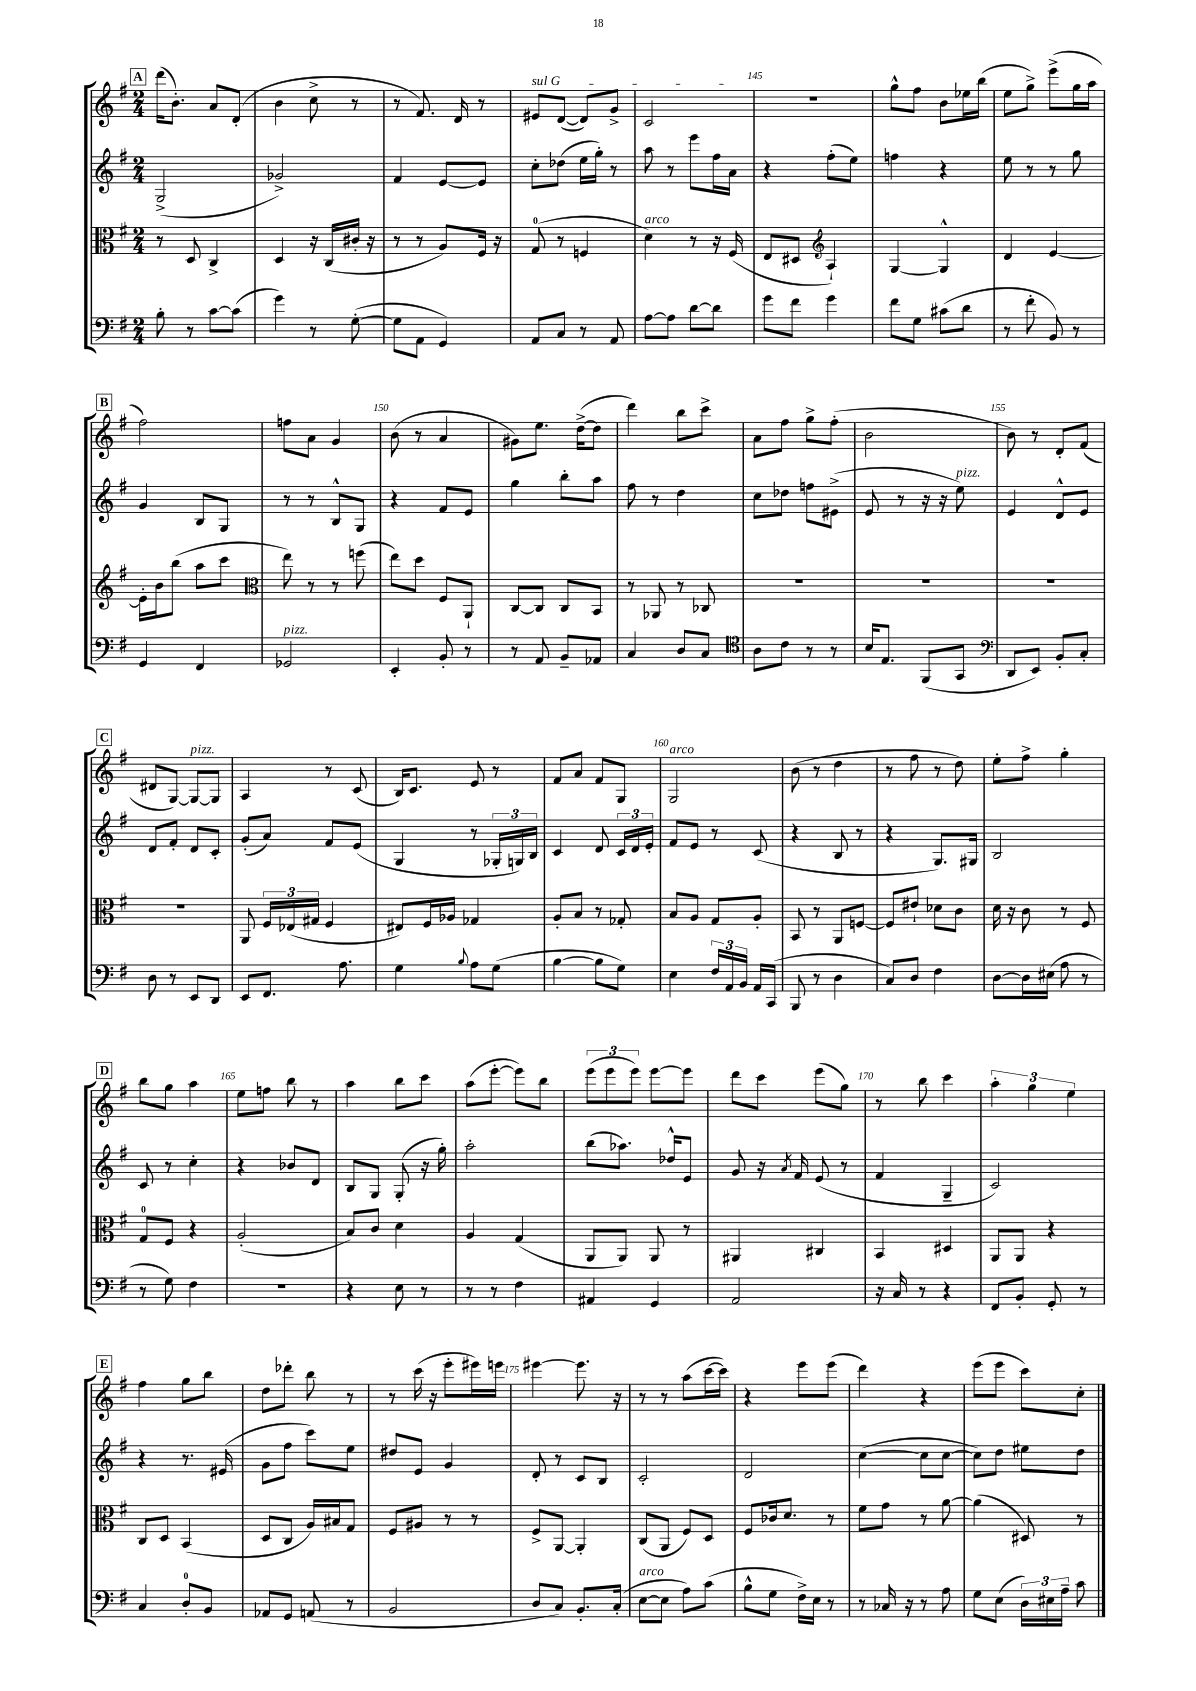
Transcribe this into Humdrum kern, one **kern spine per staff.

**kern	**kern	**kern	**kern
*staff4	*staff3	*staff2	*staff1
*clefF4	*clefC3	*clefG2	*clefG2
*k[f#]	*k[f#]	*k[f#]	*k[f#]
*M2/4	*M2/4	*M2/4	*M2/4
8B'\	8r	(2G^/	(16ddd\LK
.	.	.	8.b'\J)
8r	8D/	.	.
[8c\L	4C^/	.	8a/L
(8c\]J	.	.	(8d'/J
=	=	=	=
4g\)	4D/	2g-^/)	4b\
8r	16r	.	8cc^\
.	(16C/LL	.	.
([8G'\	16c#'/JJ	.	8r
.	16r	.	.
=	=	=	=
8G\]L	8r	4f#/	8r
8AA\J	8r	.	8.f#/)
4GG/)	8A/L)	[8e/L	.
.	.	.	16d/
.	16F#/Jk	8e/]J	8r
.	16r	.	.
=	=	=	=
8AA/L	(8G/	8cc'\L	8e#/L
8C/J	8r	(8dd-\J	([8d/J
8r	4F/	16ee\LL	8d/]L)
.	.	16gg'\JJ)	.
8AA/	.	8r	8g^/J
=	=	=	=
[8A\L	4d\)	8aa\	2c/
8A\]J	.	8r	.
[8d\L	8r	8eee\L	.
8d\]J	16r	16ff#\L	.
.	(16F#/	16a\JJ	.
=	=	=	=
8g\L	8E/L	4r	2r
8f#\J	8D#/J	.	.
*	*clefG2	*	*
4g\	4A`/)	(8ff#'\L	.
.	.	8ee\J)	.
=	=	=	=
8f#\L	[4G/	4ff\	8gg^^\L
8G\J	.	.	8ff#\J
(8c#\L	4G^^/]	4r	8b\L
8d\J	.	.	16ee-\L
.	.	.	(16bb\JJ
=	=	=	=
8r	4d/	8ee\	8ee\L
8f#'\	.	8r	8gg^\J)
8BB/)	[4e/	8r	(8eee^\L
8r	.	8gg\	16gg\L
.	.	.	16aa\JJ
=	=	=	=
4GG/	16e'\]LL	4g/	2ff#\)
.	16b\J	.	.
.	(8bb\J	.	.
4FF#/	8aa\L	8B/L	.
.	8ccc\J	8G/J	.
=	=	=	=
*	*clefC3	*	*
2GG-/	8ee\)	8r	8ff\L
.	8r	8r	8a\J
.	8r	8B^^/L	4g/
.	(8ff\	8G/J	.
=	=	=	=
4EE'/	8ee\L)	4r	(8b\
.	8dd\J	.	8r
8BB'/	8F#/L	8f#/L	4a/
8r	8AA`/J	8e/J	.
=	=	=	=
8r	[8C/L	4gg\	8g#\L)
8AA/	8C/]J	.	8.ee\J
8BB~/L	8C/L	8bb'\L	.
.	.	.	([16dd^\LK
8AA-/J	8BB/J	8aa\J	8dd\]J
=	=	=	=
4C/	8r	8ff#\	4ddd\)
.	8AA-/	8r	.
8D/L	8r	4dd\	8bb\L
8C/J	8C-/	.	8ccc^\J
=	=	=	=
*clefC4	*	*	*
8A\L	2r	8cc\L	8a\L
8c\J	.	8dd-\J	8ff#\J
8r	.	8ff\L	8gg^\L
8r	.	(8e#^\J	(8ff#'\J
=	=	=	=
16B/LK	2r	8e/	2b\
8.E/J	.	.	.
.	.	8r	.
(8FF#/L	.	16r	.
.	.	16r	.
8GG/J	.	8ee\)	.
=	=	=	=
*clefF4	*	*	*
8DD/L	2r	4e/	8b\)
8EE/J)	.	.	8r
8BB'/L	.	8d^^/L	8d'/L
8C'/J	.	8e/J	(8f#/J
=	=	=	=
8D\	2r	8d/L	8d#/L
8r	.	8f#'/J	[8G/J)
8EE/L	.	8d/L	8G/_L
8DD/J	.	8c'/J	8G/]J
=	=	=	=
8EE/L	8AA/	(8g'/L	4A/
8.FF#/J	24F#/LL	8a/J)	.
.	(24E-/	.	.
.	24G#/JJ	.	.
.	4F#/	8f#/L	8r
8.A\	.	.	.
.	.	(8e/J	(8c/
=	=	=	=
4G\	8E#/L)	4G/	16B/LK)
.	.	.	8.c/J
.	16F#/L	.	.
.	16A-/JJ	.	.
8qqB/	.	.	.
8A\L	4G-/	8r	8e/
(8G\J	.	24G-'/LL	8r
.	.	24G/)	.
.	.	24B/JJ	.
=	=	=	=
[4B\	8A'/L	4c/	8f#/L
.	8B/J	.	8a/J
8B\]L	8r	8d/	8f#/L
8G\J)	8G-'/	24c/LL	8G/J
.	.	24d/	.
.	.	24e'/JJ	.
=	=	=	=
4E\	8B/L	8f#/L	2G/
.	8A/J	8e/J	.
24F#/LL	8G/L	8r	.
24AA/	.	.	.
24BB/JJ	.	.	.
16AA/LL	8A'/J	(8c/	.
(16CC/JJ	.	.	.
=	=	=	=
8BBB/	8BB/	4r	(8b\
8r	8r	.	8r
4D\	8AA/L	8B/	4dd\
.	[8F/J	8r	.
=	=	=	=
8C/L)	8F/]L	4r	8r
8D/J	8e#`/J	.	8ff#\
4F#\	8d-\L	8.G/L)	8r
.	8c\J	.	8dd\)
.	.	16G#/Jk	.
=	=	=	=
[8D\L	16d\	2B/	8ee'\L
.	16r	.	.
16D\]L	8c\	.	8ff#^\J
(16E#\JJ	.	.	.
8A\	8r	.	4gg'\
8r	8F#/	.	.
=	=	=	=
8r	8G/L	8c/	8bb\L
8G\)	8F#/J	8r	8gg\J
4F#\	4r	4cc'\	4aa\
=	=	=	=
2r	(2A'/	4r	8ee\L
.	.	.	8ff\J
.	.	8b-/L	8bb\
.	.	8d/J	8r
=	=	=	=
4r	8B/L)	8B/L	4aa\
.	8c/J	8G/J	.
8E\	4d\	(8G'/	8bb\L
8r	.	16r	8ccc\J
.	.	16gg'\)	.
=	=	=	=
8r	4A/	2aa'\	(8aa\L
8r	.	.	[8eee'\J
4F#\	(4G/	.	8eee\]L)
.	.	.	8bb\J
=	=	=	=
4AA#/	8AA/L	(8bb\L	(12eee\L
.	.	.	12eee\
.	8AA/J)	8.aa-\J)	.
.	.	.	12eee\J)
4GG/	8AA/	.	[8eee\L
.	.	16dd-^^/LK	.
.	8r	8e/J	8eee\]J
=	=	=	=
2AA/	4AA#/	8g/	8ddd\L
.	.	16r	8ccc\J
.	.	8qa/	.
.	.	16f#/	.
.	4C#/	(8e/	(8eee\L
.	.	8r	8gg\J)
=	=	=	=
16r	4BB/	4f#/	8r
16C/	.	.	.
8r	.	.	8bb\
4r	4D#/	4G~/	4ccc\
=	=	=	=
8FF#/L	8AA/L	2c/)	6aa'\
8BB'/J	8AA/J	.	.
.	.	.	6gg\
8GG'/	4r	.	.
.	.	.	6ee\
8r	.	.	.
=	=	=	=
4C/	8C/L	4r	4ff#\
.	8D/J	.	.
8D'/L	(4BB/	8.r	8gg\L
8BB/J	.	.	8bb\J
.	.	(16e#/	.
=	=	=	=
8AA-/L	8D/L	8g\L	8dd\L
8GG/J	8C/J	8ff#\J	8ddd-'\J
(8AA/	16A/LL)	8ccc\L)	8bb\
.	16B#/J	.	.
8r	8G/J	8ee\J	8r
=	=	=	=
2BB/	8F#/L	8dd#/L	8r
.	8A#/J	8e/J	(16ccc\
.	.	.	16r
.	8r	4g/	8eee'\L
.	8r	.	16eee#\L)
.	.	.	16eee\JJ
=	=	=	=
8D/L	8F#^/L	8d'/	[4eee#\
8C/J)	[8AA/J	8r	.
8.BB'/L	4AA'/]	8c/L	8.eee#\]
.	.	8B/J	.
(16C'/Jk	.	.	16r
=	=	=	=
[8E\L	(8C/L	2c'/	8r
8E\]J	8AA/J	.	8r
8A\L)	8F#/L)	.	(8aa\L
(8c\J	8D/J	.	[16ccc\L
.	.	.	16ccc\]JJ)
=	=	=	=
8B^^\L	8F#/L	2d/	4r
8G\J	16c-/k	.	.
.	8.d/J	.	.
16F#^\LL)	.	.	8eee\L
16E\JJ	.	.	.
8r	8r	.	(8eee\J
=	=	=	=
8r	8f#\L	([4cc\	4ddd\)
16C-/	8g\J	.	.
16r	.	.	.
8r	8r	8cc\]L	4r
8A\	[8a\	[8cc\J	.
=	=	=	=
8G\L	(4a\]	8cc\]L)	(8eee\L
(8E\J	.	8dd\J	8eee\J
24D\LL)	8D#/)	8ee#\L	8ccc\L)
24E#\	.	.	.
24A~\JJ	.	.	.
8c\	8r	8dd\J	8cc'\J
==	==	==	==
*-	*-	*-	*-
